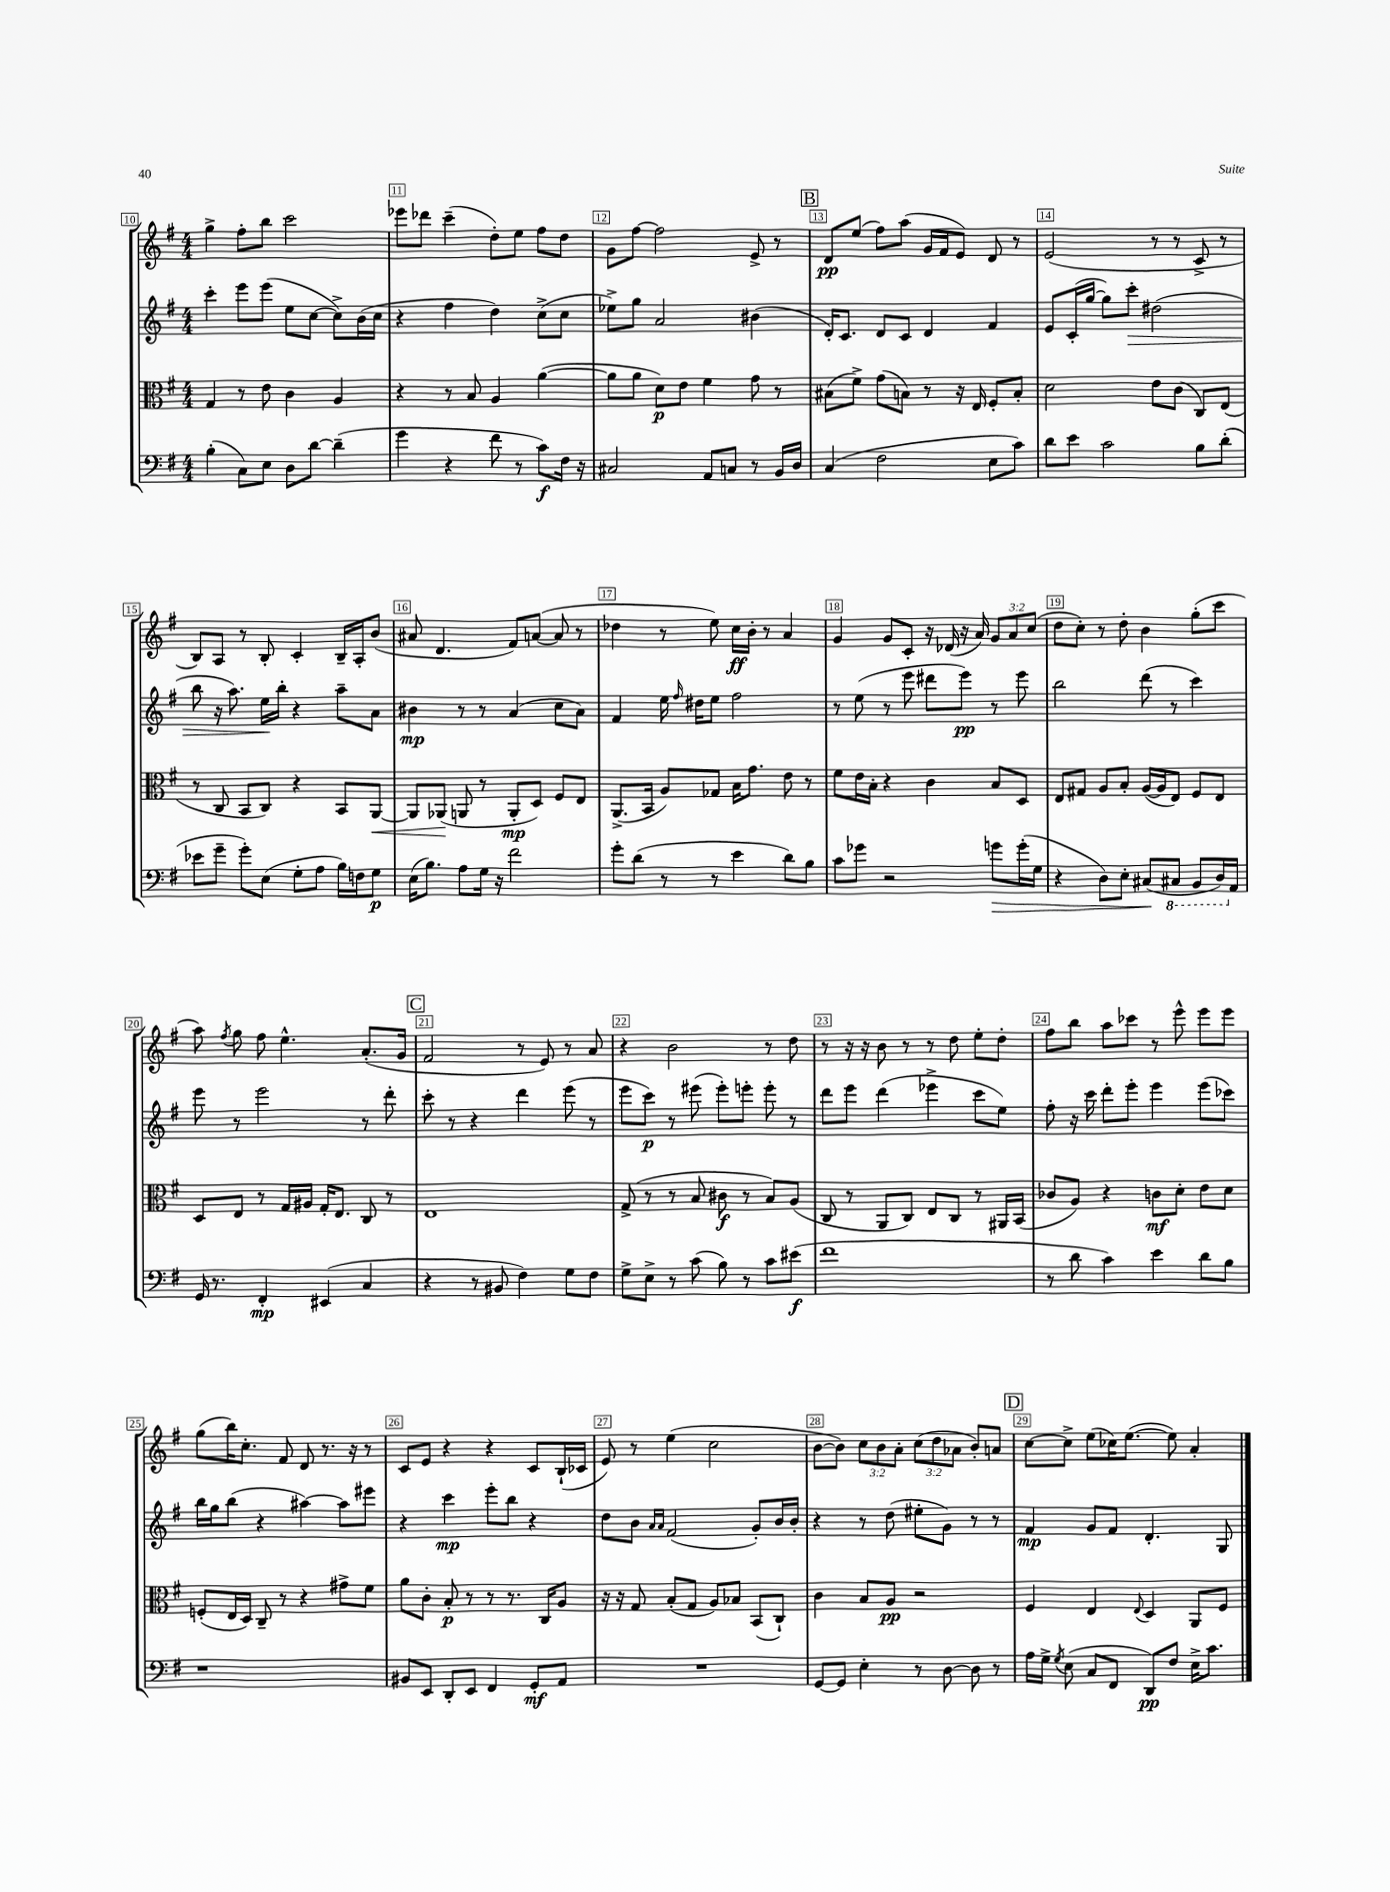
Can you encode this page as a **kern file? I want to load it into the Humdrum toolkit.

**kern	**dynam	**kern	**dynam	**kern	**dynam	**kern	**dynam
*part4	*part4	*part3	*part3	*part2	*part2	*part1	*part1
*staff4	*staff4	*staff3	*staff3	*staff2	*staff2	*staff1	*staff1
*clefF4	*	*clefC3	*	*clefG2	*	*clefG2	*
*k[f#]	*	*k[f#]	*	*k[f#]	*	*k[f#]	*
*M4/4	*	*M4/4	*	*M4/4	*	*M4/4	*
=10	=10	=10	=10	=10	=10	=10	=10
(4B'\	.	4G/	.	4ccc'\	.	4gg^\	.
8C\L)	.	8r	.	8eee\L	.	8ff#'\L	.
8E\J	.	8e\	.	(8eee\J	.	8bb\J	.
8D\L	.	4c\	.	8ee\L	.	2ccc\	.
[8d\J	.	.	.	[8cc\J	.	.	.
(4d~\]	.	4A/	.	8cc^\L])	.	.	.
.	.	.	.	(16b\L	.	.	.
.	.	.	.	16cc\JJ	.	.	.
=11	=11	=11	=11	=11	=11	=11	=11
4g\	.	4r	.	4r	.	8eee-X\L	.
.	.	.	.	.	.	8ddd-X\J	.
4r	.	8r	.	4ff#\	.	(4ccc~\	.
.	.	8B/	.	.	.	.	.
8f#\	.	4A/	.	4dd\)	.	8dd'\L)	.
8r	.	.	.	.	.	8ee\J	.
8c\L)	f	([4a\	.	(8cc^\L	.	8ff#\L	.
16F#\Jk	.	.	.	8cc\J	.	8dd\J	.
16r	.	.	.	.	.	.	.
=12	=12	=12	=12	=12	=12	=12	=12
2C#X/	.	8a\L]	.	8ee-X^\L)	.	8g\L	.
.	.	8a\J	.	8gg\J	.	[8ff#\J	.
.	.	8d\L)	p	2a/	.	2ff#\]	.
.	.	8e\J	.	.	.	.	.
8AA/L	.	4f#\	.	.	.	.	.
8Cn/J	.	.	.	.	.	.	.
8r	.	8g\	.	(4b#X\	.	8e^/	.
16BB/LL	.	8r	.	.	.	8r	.
16D/JJ	.	.	.	.	.	.	.
!!LO:REH:place=s1:t=B
=13	=13	=13	=13	=13	=13	=13	=13
(4C/	.	(8B#X\L	.	16d'/KL)	.	8d/L	pp
.	.	.	.	8.c/J	.	.	.
.	.	8f#^\J)	.	.	.	(8ee/J	.
2F#\	.	(8g\L	.	8d/L	.	8ff#\L)	.
.	.	8Bn\J)	.	8c/J	.	(8aa\J	.
.	.	8r	.	4d/	.	16g/LL	.
.	.	.	.	.	.	16f#/J	.
.	.	16r	.	.	.	8e/J)	.
.	.	16E/	.	.	.	.	.
8E\L	.	8F#'/L	.	4f#/	.	8d/	.
8c\J)	.	8B'/J	.	.	.	8r	.
=14	=14	=14	=14	=14	=14	=14	=14
8d\L	.	2d\	.	8e/L	.	(2e/	.
8e\J	.	.	.	(16c'/L	.	.	.
.	.	.	.	[16gg/JJ	.	.	.
2c\	.	.	.	8gg\L])	.	.	.
!	!	!	!	!	!LO:HP:b	!	!
.	.	.	.	8ccc'\J	>	.	.
.	.	8e\L	.	(2dd#X\	.	8r	.
.	.	(8c\J	.	.	.	8r	.
8B\L	.	8C/L)	.	.	.	8c^/	.
(8d'\J	.	(8E/J	.	.	.	8r	.
!!LO:LB:g=z
=15	=15	=15	=15	=15	=15	=15	=15
8e-X\L	.	8r	.	8bb\	.	8B/L)	.
8g~\J	.	8C/	.	16r	.	8A/J	.
.	.	.	.	8.aa\)	.	.	.
8g'\L)	.	8BB/L	.	.	.	8r	.
(8E\J	.	8C/J)	.	16ee\LL	.	8B'/	.
.	.	.	.	16bb'\JJ	]	.	.
8G'\L	.	4r	.	4r	.	4c'/	.
8A\J	.	.	.	.	.	.	.
16B\LL)	.	8BB/L	.	8aa~\L	.	16B~/LL	.
16Fn\J	.	.	.	.	.	16A'/J	.
!	!	!	!LO:HP:b	!	!	!	!
8G\J	p	[8AA/J	<	8a\J	.	(8b/J	.
=16	=16	=16	=16	=16	=16	=16	=16
(16E\KL	.	8AA/L]	.	4b#X\	mp	8a#X/	.
8.B\J)	.	.	.	.	.	.	.
.	.	(8AA-X/J	.	.	.	4.d/	.
8A\L	.	8AAn/	[	8r	.	.	.
16G\Jk	.	8r	.	8r	.	.	.
16r	.	.	.	.	.	.	.
2f#\	.	8AA'/L	mp	(4a/	.	8f#/L)	.
.	.	8D/J)	.	.	.	([8an/J	.
.	.	8F#/L	.	8cc\L	.	8a/]	.
.	.	8E/J	.	8a\J)	.	8r	.
=17	=17	=17	=17	=17	=17	=17	=17
8g'\L	.	(8.AA^/L	.	4f#/	.	4dd-X\	.
(8d\J	.	.	.	.	.	.	.
.	.	16BB/Jk	.	.	.	.	.
8r	.	8A/L)	.	16ee\	.	8r	.
.	.	.	.	16qqff#/	.	.	.
.	.	.	.	16dd#X\KL	.	.	.
8r	.	8G-X/J	.	8ee\J	.	8ee\)	.
4e\	.	16B\KL	.	2ff#\	.	16cc\LL	ff
.	.	8.g\J	.	.	.	16b'\JJ	.
.	.	.	.	.	.	8r	.
8d\L)	.	8e\	.	.	.	4a/	.
8B\J	.	8r	.	.	.	.	.
=18	=18	=18	=18	=18	=18	=18	=18
8c\L	.	8f#\L	.	8r	.	4g/	.
8g-X\J	.	16e\L	.	(8ee\	.	.	.
.	.	16B'\JJ	.	.	.	.	.
2r	.	4r	.	8r	.	8g/L	.
.	.	.	.	8eee\	.	8c'/J	.
.	.	4c\	.	8ddd#X\L	.	16r	.
.	.	.	.	.	.	(16d-X/	.
.	.	.	.	8eee\J)	pp	16r	.
.	.	.	.	.	.	16a/)	.
!	!LO:HP:b	!	!	!	!	!	!
8gn\L	>	8B/L	.	8r	.	12g/L	.
.	.	.	.	.	.	12a/	.
(16g'\L	.	8D/J	.	8eee\	.	.	.
.	.	.	.	.	.	(12cc/J	.
16G\JJ	.	.	.	.	.	.	.
=19	=19	=19	=19	=19	=19	=19	=19
4r	.	8E/L	.	2bb\	.	8dd\L	.
.	.	8G#X/J	.	.	.	8cc'\J)	.
8D\L)	.	8A/L	.	.	.	8r	.
8E'\J	.	8B'/J	.	.	.	8dd'\	.
(8C#X/L	.	([16A/LL	.	(8ddd\	.	4b\	.
.	.	16A/J]	.	.	.	.	.
*8ba	*	*	*	*	*	*	*
8CC#X/J	]	8E/J)	.	8r	.	.	.
8BBB/L	.	8F#/L	.	4ccc\)	.	(8gg'\L	.
16DD/L)	.	8E/J	.	.	.	8ccc\J	.
*X8ba	*	*	*	*	*	*	*
16AA/JJ	.	.	.	.	.	.	.
!!LO:LB:g=z
=20	=20	=20	=20	=20	=20	=20	=20
16GG/	.	8D/L	.	8eee\	.	8aa\)	.
8.r	.	.	.	.	.	.	.
.	.	.	.	.	.	8qff#/	.
.	.	8E/J	.	8r	.	8gg\	.
4FF#'/	mp	8r	.	2eee\	.	8ff#\	.
.	.	16G/LL	.	.	.	4.ee^^\	.
.	.	16A#X/JJ	.	.	.	.	.
(4EE#X/	.	16G'/KL	.	.	.	.	.
.	.	8.E/J	.	.	.	.	.
4C/	.	8C/	.	8r	.	(8.a'/L	.
.	.	8r	.	8ddd'\	.	.	.
.	.	.	.	.	.	16g/Jk	.
!!LO:REH:place=s1:t=C
=21	=21	=21	=21	=21	=21	=21	=21
4r	.	1E	.	8ccc'\	.	2f#/	.
.	.	.	.	8r	.	.	.
8r	.	.	.	4r	.	.	.
8BB#X/	.	.	.	.	.	.	.
4F#\)	.	.	.	4ddd\	.	8r	.
.	.	.	.	.	.	8e/)	.
8G\L	.	.	.	(8eee\	.	8r	.
8F#\J	.	.	.	8r	.	8a/	.
=22	=22	=22	=22	=22	=22	=22	=22
8G^\L	.	(8G^/	.	8eee\L	.	4r	.
8E^\J	.	8r	.	8ccc\J)	p	.	.
8r	.	8r	.	8r	.	2b\	.
(8c\	.	8B/	.	(8eee#X\	.	.	.
8B\)	.	8c#X\	f	8eee#'\L)	.	.	.
8r	.	8r	.	8eeen'\J	.	.	.
8c\L	.	8B/L)	.	8eee'\	.	8r	.
(8e#X\J	f	(8A/J	.	8r	.	8dd\	.
=23	=23	=23	=23	=23	=23	=23	=23
1f#	.	8C/	.	8ddd\L	.	8r	.
.	.	8r	.	8eee\J	.	16r	.
.	.	.	.	.	.	16r	.
.	.	8AA/L	.	(4ddd\	.	8b\	.
.	.	8C/J)	.	.	.	8r	.
.	.	8E/L	.	4eee-X^\	.	8r	.
.	.	8C/J	.	.	.	8dd\	.
.	.	8r	.	8ccc\L	.	8ee'\L	.
.	.	16AA#X/LL	.	8ee\J)	.	8dd'\J	.
.	.	(16BB/JJ	.	.	.	.	.
=24	=24	=24	=24	=24	=24	=24	=24
8r	.	8c-X/L	.	8ff#'\	.	8ff#\L	.
8d\	.	8A/J)	.	16r	.	8bb\J	.
.	.	.	.	16ccc\	.	.	.
4c\)	.	4r	.	8ddd'\L	.	8aa\L	.
.	.	.	.	8eee'\J	.	8ccc-X\J	.
4e\	.	8cn\L	mf	4eee\	.	8r	.
.	.	8d'\J	.	.	.	8eee^^\	.
8d\L	.	8e\L	.	(8eee\L	.	8eee\L	.
8B\J	.	8d\J	.	8ccc-X\J)	.	8eee\J	.
!!LO:LB:g=z
=25	=25	=25	=25	=25	=25	=25	=25
1r	.	(8Fn'/L	.	16bb\LL	.	(8gg\L	.
.	.	.	.	16gg\J	.	.	.
.	.	16E/L	.	(8bb\J	.	16bb\K)	.
.	.	16D/JJ)	.	.	.	8.cc'\J	.
.	.	8C~/	.	4r	.	.	.
.	.	8r	.	.	.	8f#/	.
.	.	4r	.	[4aa#X\)	.	8d/	.
.	.	.	.	.	.	8.r	.
.	.	8g#X^\L	.	8aa#\L]	.	.	.
.	.	.	.	.	.	16r	.
.	.	8f#\J	.	8eee#X\J	.	8r	.
=26	=26	=26	=26	=26	=26	=26	=26
8BB#X/L	.	8a\L	.	4r	.	8c/L	.
8EE/J	.	8c'\J	.	.	.	8e/J	.
8DD'/L	.	8B'/	p	4ccc\	mp	4r	.
8EE/J	.	8r	.	.	.	.	.
4FF#/	.	8r	.	8eee'\L	.	4r	.
.	.	8.r	.	8bb\J	.	.	.
8GG'/L	mf	.	.	4r	.	8c/L	.
.	.	16C/KL	.	.	.	.	.
8AA/J	.	8A/J	.	.	.	(16B`/L	.
.	.	.	.	.	.	16c-X/JJ	.
=27	=27	=27	=27	=27	=27	=27	=27
1r	.	16r	.	8dd\L	.	8e/)	.
.	.	16r	.	.	.	.	.
.	.	8G/	.	8b\J	.	8r	.
.	.	.	.	16qqa/LL	.	.	.
.	.	.	.	16qqa/JJ	.	.	.
.	.	(8B'/L	.	(2f#/	.	(4ee\	.
.	.	8G/J	.	.	.	.	.
.	.	8A/L)	.	.	.	2cc\	.
.	.	8B-X/J	.	.	.	.	.
.	.	(8BB/L	.	8g'/L)	.	.	.
.	.	8C`/J)	.	16b/L	.	.	.
.	.	.	.	16b'/JJ	.	.	.
=28	=28	=28	=28	=28	=28	=28	=28
[8GG/L	.	4c\	.	4r	.	[8b\L	.
8GG/J]	.	.	.	.	.	8b\J])	.
4E'\	.	8B/L	.	8r	.	12cc\L	.
.	.	.	.	.	.	12b\	.
.	.	8A/J	pp	(8dd\	.	.	.
.	.	.	.	.	.	12a'\J	.
8r	.	2r	.	8ee#X'\L	.	(12cc\L	.
.	.	.	.	.	.	12dd\	.
[8D\	.	.	.	8g\J)	.	.	.
.	.	.	.	.	.	12a-X\J	.
8D\]	.	.	.	8r	.	8b'/L)	.
8r	.	.	.	8r	.	8an/J	.
!!LO:REH:place=s1:t=D
=29	=29	=29	=29	=29	=29	=29	=29
16A\LL	.	4F#/	.	4f#/	mp	[8cc\L	.
16G^\JJ	.	.	.	.	.	.	.
8qG/	.	.	.	.	.	.	.
(8E\	.	.	.	.	.	8cc^\J]	.
8C/L	.	4E/	.	8g/L	.	(8ee\L	.
8FF#/J	.	.	.	8f#/J	.	16cc-X\K)	.
.	.	.	.	.	.	([8.ee\J	.
.	.	8qqE/	.	.	.	.	.
8DD/L)	pp	4D/	.	4.d'/	.	.	.
8F#/J	.	.	.	.	.	8ee\])	.
16E^\KL	.	8AA/L	.	.	.	4a'/	.
8.c\J	.	.	.	.	.	.	.
.	.	8F#/J	.	8G/	.	.	.
==	==	==	==	==	==	==	==
*-	*-	*-	*-	*-	*-	*-	*-
